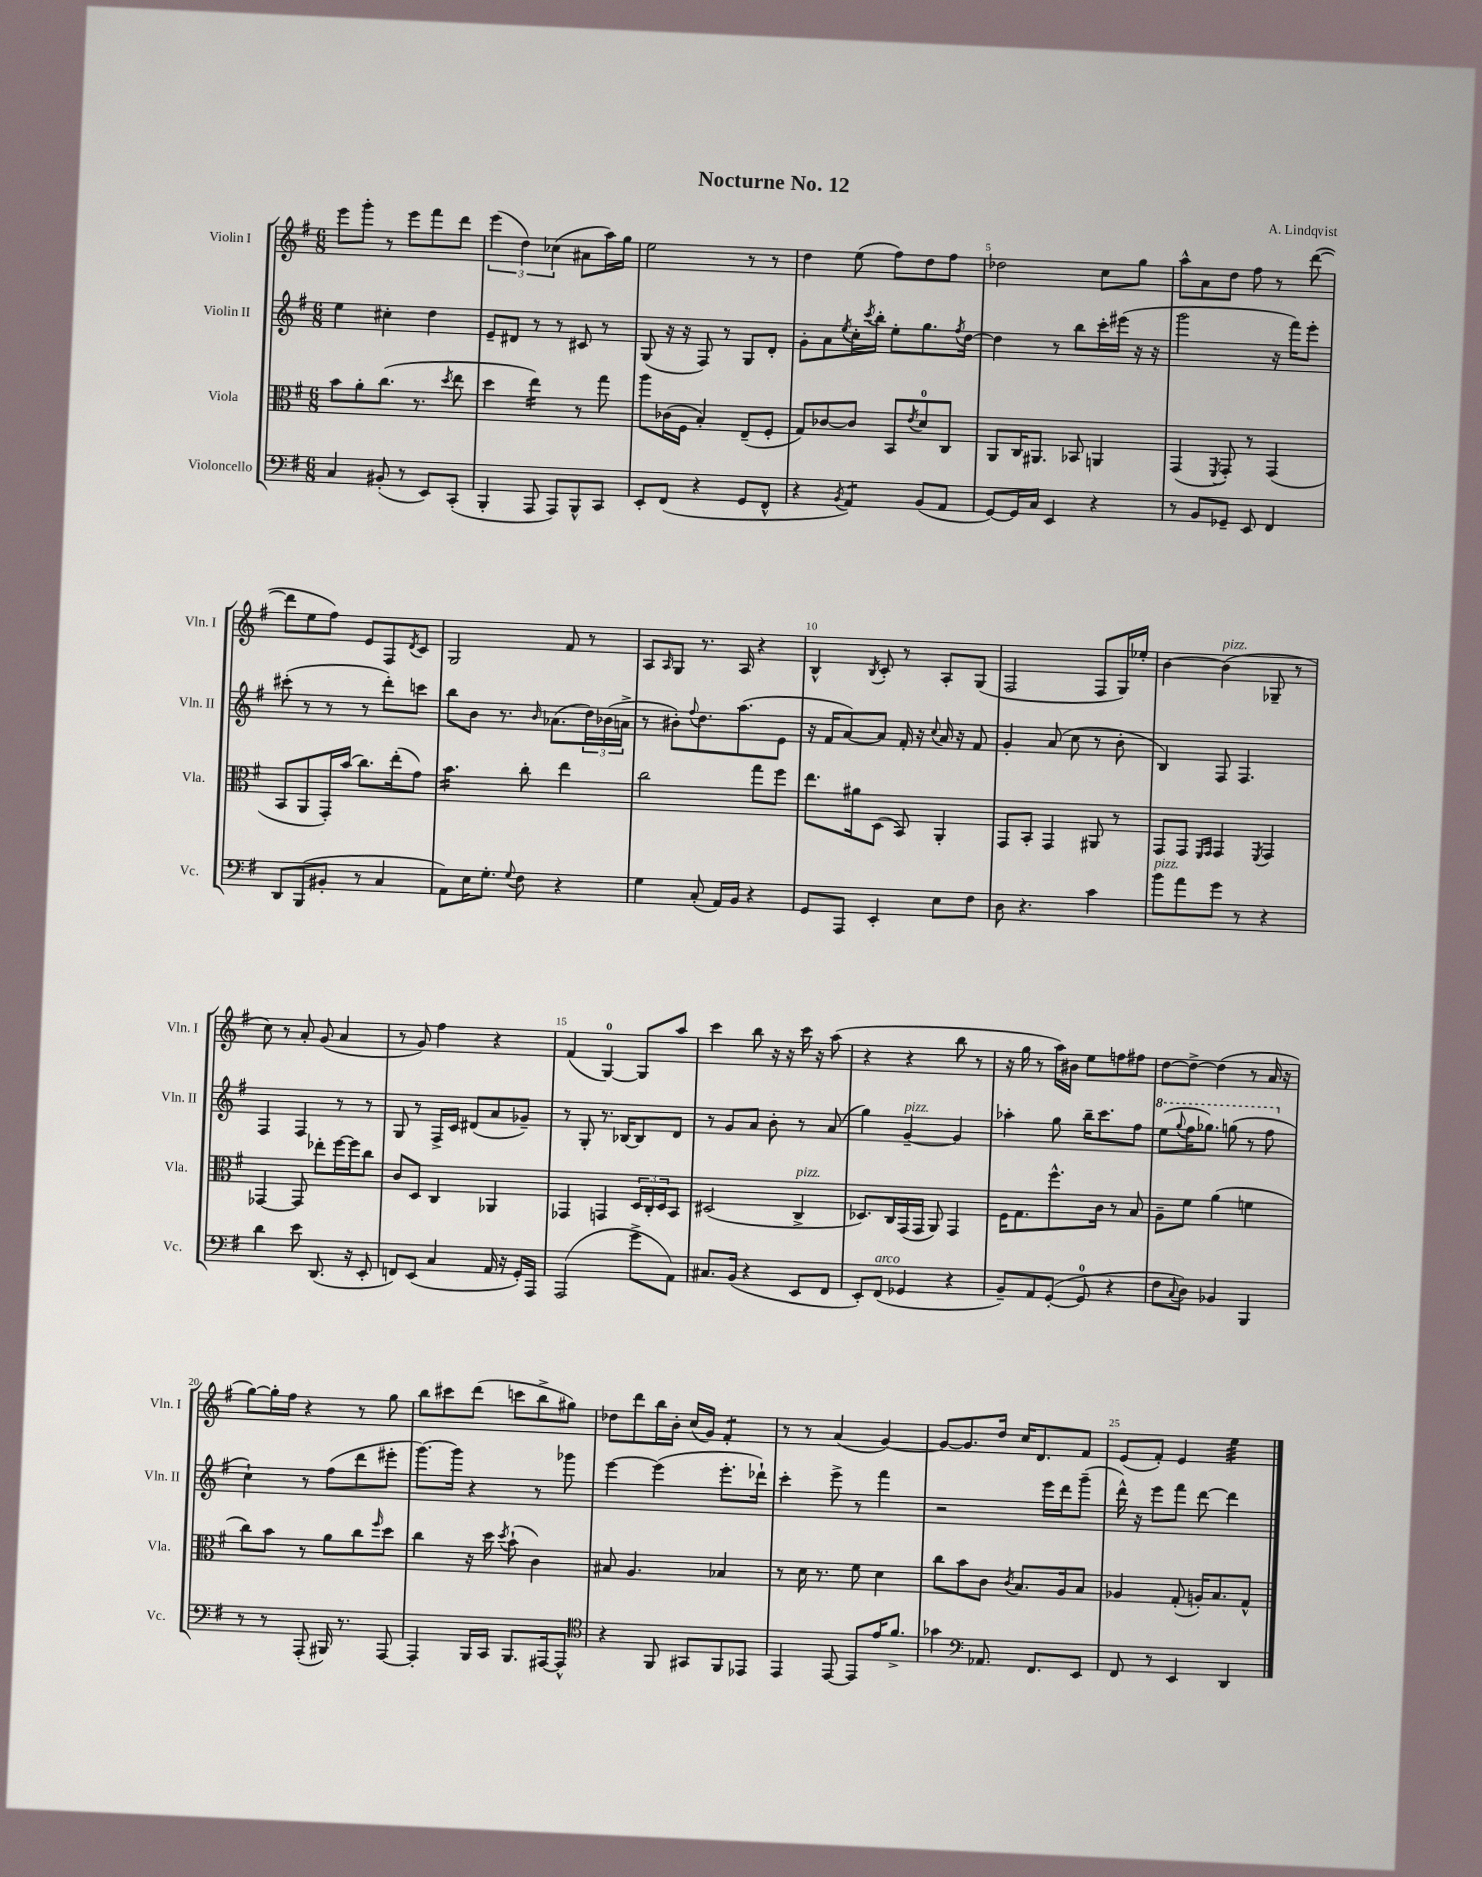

**kern	**kern	**kern	**kern
*staff4	*staff3	*staff2	*staff1
*clefF4	*clefC3	*clefG2	*clefG2
*k[f#]	*k[f#]	*k[f#]	*k[f#]
*M6/8	*M6/8	*M6/8	*M6/8
4C	8b	4ee	8eee
.	8a'	.	8ggg'
(8BB#'	(8.cc	4cc#'	8r
8r	.	.	8eee
.	8.r	.	.
8EE)	.	4dd	8fff#
.	8qdd	.	.
(8CC'	8ee	.	8ddd
=	=	=	=
4BBB'	4dd	8e~	(6eee
.	.	8d#	.
.	.	.	6dd)
8AAA	4ee)	8r	.
.	.	.	(6cc-
8AAA)	.	8r	.
8BBB^^	8r	8c#	8a#
8CC	8gg	8r	16aa)
.	.	.	16gg
=	=	=	=
8EE'	8aa	(8G	2ee
(8FF#	(16c-	16r	.
.	16F#	16r	.
4r	4B')	8F#)	.
.	.	8r	.
8GG	(8E~	8G	8r
8FF#^^	8F#'	8d'	8r
=	=	=	=
4r	8G)	8g'	4dd
.	[8c-	8a	.
8qBB	.	8qee	.
4AA)	8c-]	16cc'	(8ee
.	.	8qccc	.
.	.	16bb'	.
.	8BB	8ee'	8ff#)
.	8qe	.	.
(8BB	8d	8.gg	8dd
8AA	8C	.	8ff#
.	.	8qff#	.
.	.	[16dd	.
=	=	=	=
[8GG)	8AA	4dd]	2dd-
16GG]	16C	.	.
16C	8.AA#	.	.
4EE	.	8r	.
.	8BB-	8bb	.
4r	4AA	16ccc'	8cc
.	.	(16eee#	.
.	.	16r	8gg
.	.	16r	.
=	=	=	=
8r	(4GG	2ggg	8aa^^
8BB	.	.	8a
.	8qFF#	.	.
8GG-~	8GG')	.	8dd
8EE	8r	.	8ff#
4FF#	(4GG	16r	8r
.	.	16fff#)	.
.	.	8eee'	([8ddd
=	=	=	=
8DD	8BB	(8ccc#'	8ddd]
(8BBB	8AA	8r	8ee
8BB#'	16GG')	8r	8ff#)
.	(16b	.	.
8r	8.cc)	8r	8e
4C	.	8ddd')	8F#
.	(16ee'	.	.
.	.	.	8qd
.	8g)	8ccc	8c
=	=	=	=
8AA)	4.b	8bb	2G
16E	.	8b	.
8.G'	.	.	.
.	.	8.r	.
8qqG	.	.	.
8F#	8cc'	.	.
.	.	16qqb	.
.	.	(8.a-	.
4r	4ee	.	8f#
.	.	24dd)	8r
.	.	(24b-	.
.	.	24a^	.
=	=	=	=
4G	2cc	8r	8A
.	.	.	16qqA
.	.	8b#')	8G
.	.	8qqff#	.
(8C'	.	8.dd	8.r
16AA)	.	.	.
16BB	.	(8.aa	16A
4r	8gg	.	4r
.	8ff#	8e	.
=	=	=	=
8GG	8.ee	16r	4B^^
.	.	16f#	.
8AAA	.	[8a)	.
.	16a#	.	.
.	.	.	8qB
4EE'	(8D	8a]	8c'
.	8BB)	16f#'	8r
.	.	16r	.
.	.	8qqcc	.
8E	4AA'	16a	8A'
.	.	16r	.
8F#	.	8f#	(8G
=	=	=	=
8D	8GG	4g'	2F#
4.r	8BB'	.	.
.	4GG	(8a	.
.	.	8cc	.
4c	8AA#	8r	8F#
.	8r	8b'	16G)
.	.	.	16ee-'
=	=	=	=
8b	8GG	4B)	[4b
8a	8GG	.	.
.	16qqFF#	.	.
.	16qqGG	.	.
8g	4GG	8F#	(4b]
8r	.	4.F#	.
.	8qFF#	.	.
4r	4GG	.	8G-~
.	.	.	8r
=	=	=	=
4d	[4GG-	4F#	8cc)
.	.	.	8r
8e	8GG-]	4F#	8a'
(8.DD	8ee-'	.	(8g
.	[16ff#	8r	4a
16r	16ff#]	.	.
8EE'	8cc	8r	.
=	=	=	=
8FF)	8c	8G	8r
(8EE	8D	8r	8g)
4C	4C	16F#^	4ff#
.	.	16c	.
.	.	(8d#	.
16AA	4AA-	8a	4r
16r	.	.	.
16GG')	.	8g-~)	.
16AAA	.	.	.
=	=	=	=
(2AAA	4GG-	8r	(4f#
.	.	8G'	.
.	4GG	8.r	[4G)
.	.	[16B-	.
8g^	24D	8B-]	8G]
.	24C'	.	.
.	24D	.	.
8AA)	8BB	8d	8aa
=	=	=	=
8.C#	(2D#	8r	4ccc
.	.	8g	.
(16BB	.	.	.
4r	.	8a	8bb
.	.	8b'	16r
.	.	.	16r
8EE	4C^	8r	16ccc
.	.	.	16r
8FF#	.	(8a	(8aa
=	=	=	=
8EE')	8.D-)	4gg)	4r
(8FF#	.	.	.
.	16C	.	.
4GG-	(16GG	[4g~	4r
.	16GG	.	.
.	8AA)	.	.
4r	4GG	4g]	8bb
.	.	.	8r
=	=	=	=
8BB~)	16F#	4aa-'	16r
.	8.G	.	16gg
8AA	.	.	8r
([8GG'	8.ff#^^	8gg	16aa)
.	.	.	16b#
8GG]	.	16bb~	8ee
.	16c	8.ccc	.
4r	8r	.	8ff
.	8B	8ff#	8ff#
=	=	=	=
8F#	8A~	(8eee	[8dd
8qqC	.	8qqggg	.
8D)	8f#	16fff#	8dd^_
.	.	8.ggg-)	.
4BB-	(4a	.	(4dd]
.	.	(8ggg	.
4BBB	4f	8r	8r
.	.	8fff#	16a
.	.	.	16r
=	=	=	=
8r	8cc)	4cc`)	[8gg)
8r	8b	.	16gg']
.	.	.	16ff#
(8AAA'	8r	8r	4r
16BBB#)	8a	(8ff#	.
8.r	.	.	.
.	8cc	8ddd	8r
.	16qqff#	.	.
[8AAA	8dd	8eee#'	8gg
=	=	=	=
4AAA']	4cc	[8.ggg)	8bb
.	.	.	8ccc#
.	.	16ggg]	.
16BBB	16r	4r	(8ddd
16CC	16dd	.	.
.	8qdd	.	.
8.BBB	(8b`	.	8ccc
.	4c)	8r	8bb^
[16AAA#	.	.	.
8AAA#^^]	.	8ggg-	8gg#)
=	=	=	=
*clefC4	*	*	*
4r	8B#	[4eee	8dd-
.	4.A	.	8ddd
8FF#	.	(4eee]	16bb
.	.	.	16b'
8GG#	.	.	(16cc
.	.	.	16g)
8FF#	4B-	8.eee'	4f#'
8EE-	.	.	.
.	.	16ddd-`)	.
=	=	=	=
4EE	8r	4ccc'	8r
.	16d	.	8r
.	8.r	.	.
[8EE	.	8eee^	(4a
8EE]	8f#	8r	.
16e	4d	4fff#	[4g)
8.f#^	.	.	.
=	=	=	=
4g-	8cc	2r	8g_
.	8b	.	8.g]
*clefF4	*	*	*
8.AA-	8c	.	.
.	.	.	16dd
.	8qc	.	.
.	8.B	.	16cc
8.FF#	.	.	8.d
.	.	16eee	.
.	16A	16ddd	.
8EE	8B	(8ggg~	8f#
=	=	=	=
8FF#	4A-	16ddd^^)	(8e
.	.	16r	.
8r	.	8eee	8f#')
4EE	(8G'	8fff#	4e
.	16A')	[8ddd	.
.	8.B	.	.
4DD	.	4ddd]	4ee
.	8G^^	.	.
==	==	==	==
*-	*-	*-	*-
